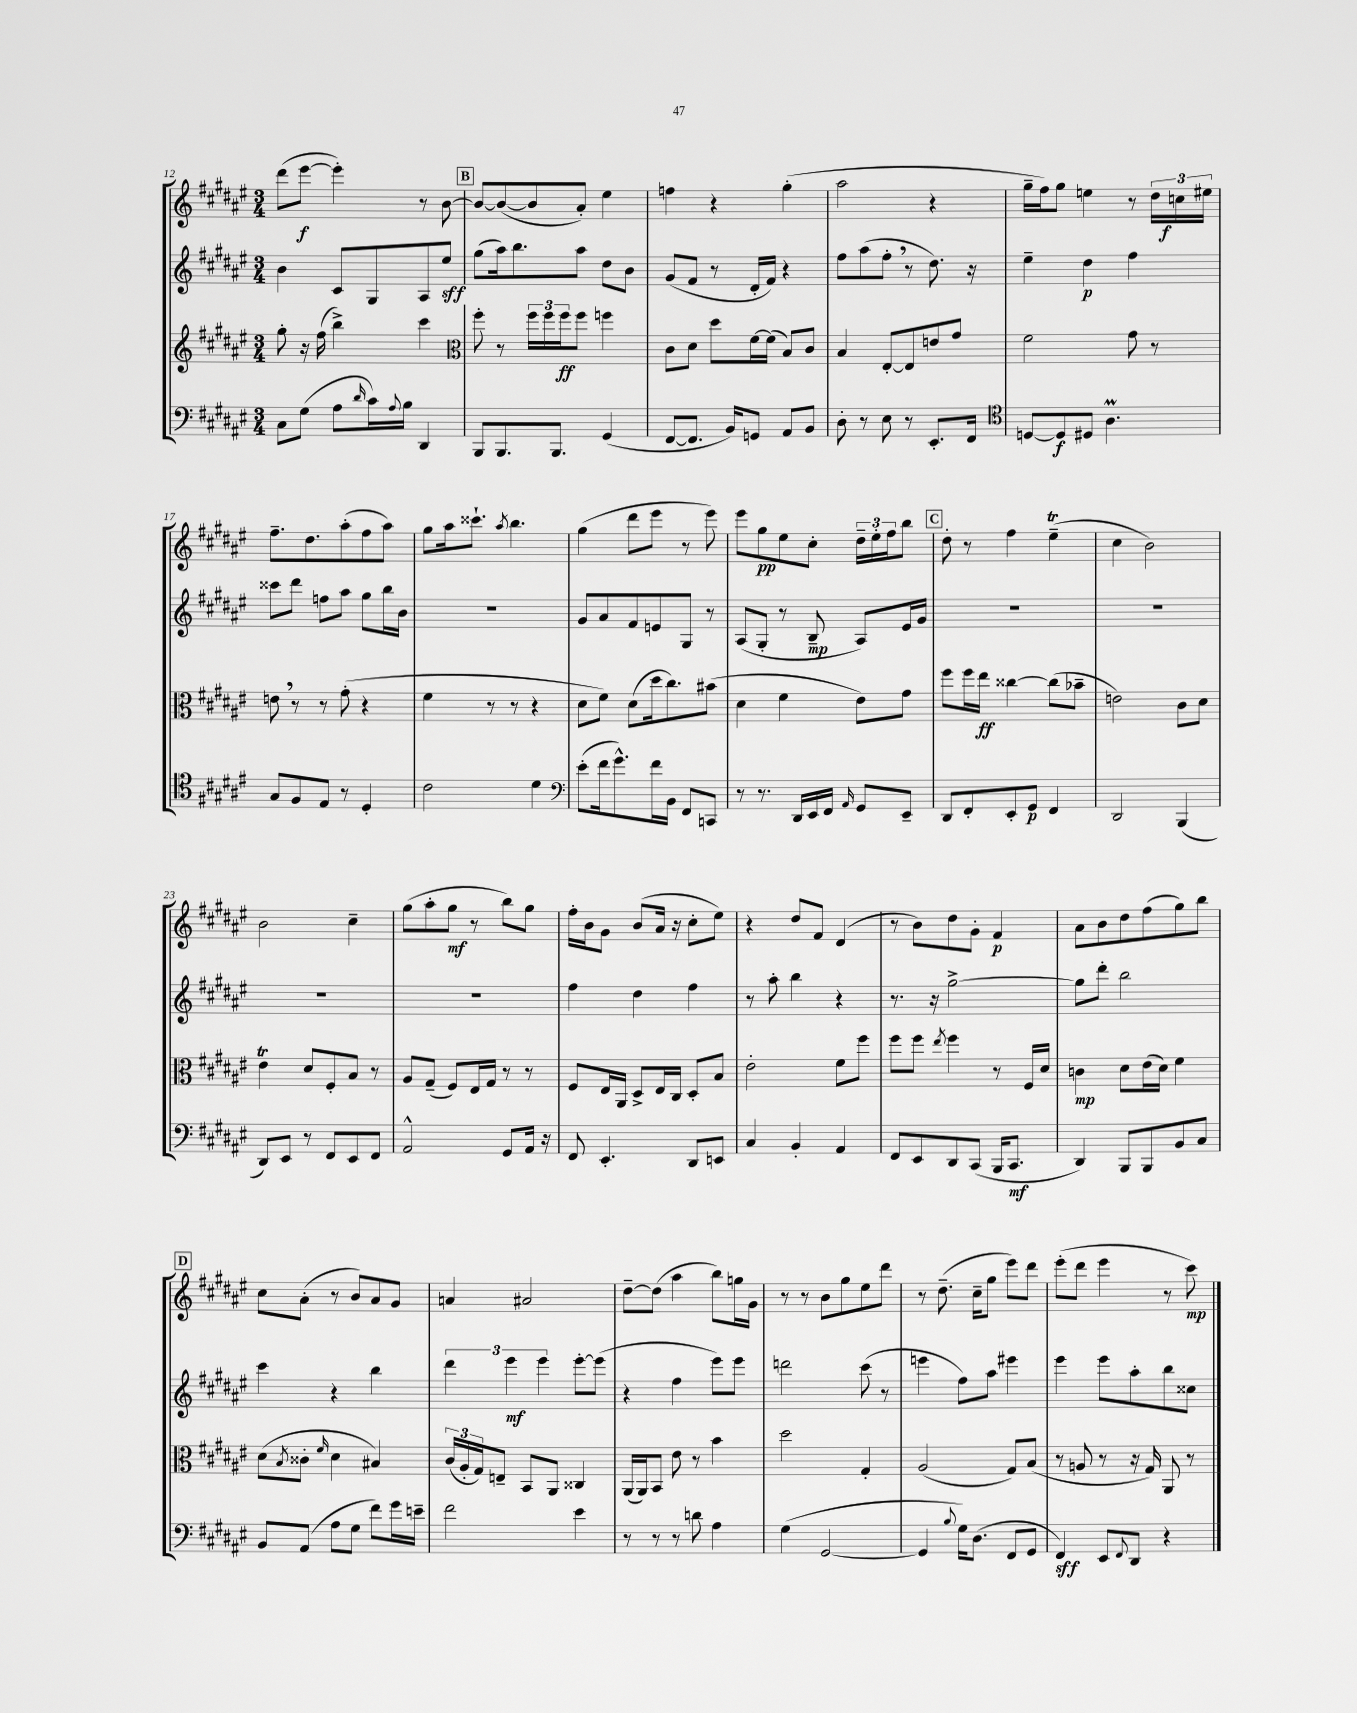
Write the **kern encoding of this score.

**kern	**dynam	**kern	**dynam	**kern	**dynam	**kern	**dynam
*part4	*part4	*part3	*part3	*part2	*part2	*part1	*part1
*staff4	*staff4	*staff3	*staff3	*staff2	*staff2	*staff1	*staff1
*clefF4	*	*clefG2	*	*clefG2	*	*clefG2	*
*k[f#c#g#d#a#e#]	*	*k[f#c#g#d#a#e#]	*	*k[f#c#g#d#a#e#]	*	*k[f#c#g#d#a#e#]	*
*M3/4	*	*M3/4	*	*M3/4	*	*M3/4	*
=12	=12	=12	=12	=12	=12	=12	=12
8C#\L	.	8gg#'\	.	4b\	.	(8ddd#\L	.
(8G#\J	.	16r	.	.	.	[8eee#\J	f
.	.	(16ff#\	.	.	.	.	.
8A#\L	.	4bb^\)	.	8c#/L	.	4eee#'\])	.
16qqd#/	.	.	.	.	.	.	.
16c#\L)	.	.	.	8G#/	.	.	.
8qqA#/	.	.	.	.	.	.	.
16B\JJ	.	.	.	.	.	.	.
4DD#/	.	4ccc#\	.	8A#/	.	8r	.
.	.	.	.	8ee#/J	sff	[8b\	.
!!LO:REH:place=s1:t=B
=13	=13	=13	=13	=13	=13	=13	=13
*	*	*clefC3	*	*	*	*	*
8BBB/L	.	8ff#'\	.	(8gg#\L	.	8b/L_	.
8.BBB/	.	8r	.	16aa#\k)	.	(8b/_	.
.	.	.	.	8.bb\	.	.	.
.	.	24ff#\LL	.	.	.	8b/]	.
.	.	24ff#\	.	.	.	.	.
8.BBB/J	.	.	.	.	.	.	.
.	.	24ff#\J	ff	.	.	.	.
.	.	8ff#\J	.	8aa#\J	.	8a#'/J)	.
(4GG#/	.	4ffn\	.	8dd#\L	.	4ee#\	.
.	.	.	.	8b\J	.	.	.
=14	=14	=14	=14	=14	=14	=14	=14
[8FF#/L	.	8c#\L	.	(8g#/L	.	4ffn\	.
8.FF#/J]	.	8d#\J	.	8f#/J	.	.	.
.	.	8dd#\L	.	8r	.	4r	.
16BB/KL)	.	.	.	.	.	.	.
8GGn/J	.	[16f#\L	.	16d#'/LL	.	.	.
.	.	(16f#\JJ]	.	16f#/JJ)	.	.	.
8AA#/L	.	8B/L)	.	4r	.	(4gg#'\	.
8BB/J	.	8c#/J	.	.	.	.	.
=15	=15	=15	=15	=15	=15	=15	=15
8D#'\	.	4B/	.	8ff#\L	.	2aa#\	.
8r	.	.	.	(8aa#\	.	.	.
8E#\	.	[8E#'/L	.	8ff#',\J	.	.	.
8r	.	8E#/]	.	8r	.	.	.
8.EE#'/L	.	8en/	.	8.dd#\)	.	4r	.
.	.	8g#/J	.	.	.	.	.
16FF#/Jk	.	.	.	16r	.	.	.
=16	=16	=16	=16	=16	=16	=16	=16
*clefC4	*	*	*	*	*	*	*
[8Dn/L	.	2f#\	.	4ee#~\	.	16gg#~\LL	.
.	.	.	.	.	.	16ff#\J)	.
8D/]	f	.	.	.	.	8gg#\J	.
8D#X/J	.	.	.	4dd#\	p	4een\	.
4.A#m\	.	.	.	.	.	.	.
.	.	8g#\	.	4ff#\	.	8r	.
.	.	8r	.	.	.	24dd#\LL	.
.	.	.	.	.	.	24ccn\	f
.	.	.	.	.	.	24ee#X\JJ	.
!!LO:LB:g=z
=17	=17	=17	=17	=17	=17	=17	=17
8G#/L	.	8en,\	.	8ccc##X\L	.	8.ff#~\L	.
8F#/	.	8r	.	8ddd#\J	.	.	.
.	.	.	.	.	.	8.dd#\	.
8E#/J	.	8r	.	8ffn\L	.	.	.
8r	.	(8g#'\	.	8aa#\J	.	(8aa#'\	.
4D#'/	.	4r	.	8gg#\L	.	8ff#\	.
.	.	.	.	16bb\L	.	8aa#\J)	.
.	.	.	.	16b\JJ	.	.	.
=18	=18	=18	=18	=18	=18	=18	=18
2c#\	.	4f#\	.	2.r	.	8gg#\L	.
.	.	.	.	.	.	16aa#\k	.
.	.	.	.	.	.	8.ccc##X`\J	.
.	.	8r	.	.	.	.	.
.	.	.	.	.	.	8qaa#/	.
.	.	8r	.	.	.	4.bb\	.
4d#\	.	4r	.	.	.	.	.
=19	=19	=19	=19	=19	=19	=19	=19
*clefF4	*	*	*	*	*	*	*
(8e#'\L	.	8d#\L	.	8g#/L	.	(4gg#\	.
16f#\k	.	8f#\J)	.	8a#/	.	.	.
8.g#^^\)	.	.	.	.	.	.	.
.	.	(8d#\L	.	8f#/	.	8ddd#\L	.
16f#\L	.	16dd#\k	.	8en/	.	8eee#\J	.
16BB\JJ	.	8.cc#\)	.	.	.	.	.
8FF#/L	.	.	.	8G#/J	.	8r	.
8CCn/J	.	(8b#X\J	.	8r	.	8eee#\)	.
=20	=20	=20	=20	=20	=20	=20	=20
8r	.	4d#\	.	(8A#/L	.	8eee#\L	.
8.r	.	.	.	8G#'/J	.	8gg#\	pp
.	.	4f#\	.	8r	.	8ee#\	.
16DD#/LL	.	.	.	.	.	.	.
16EE#/	.	.	.	8B~/	mp	8cc#'\J	.
16FF#/JJ	.	.	.	.	.	.	.
16qqAA#/	.	.	.	.	.	.	.
8GG#/L	.	8e#\L)	.	8A#/L)	.	24dd#~\LL	.
.	.	.	.	.	.	24ee#'\	.
.	.	.	.	.	.	24ff#\J	.
8EE#~/J	.	8g#\J	.	16e#/L	.	8bb\J	.
.	.	.	.	16g#/JJ	.	.	.
!!LO:REH:place=s1:t=C
=21	=21	=21	=21	=21	=21	=21	=21
8DD#/L	.	8ff#\L	.	2.r	.	8dd#'\	.
8FF#'/	.	16ff#\L	.	.	.	8r	.
.	.	16ee#\JJ	ff	.	.	.	.
8EE#'/	.	[4cc##X\	.	.	.	4ff#\	.
8GG#/J	p	.	.	.	.	.	.
4FF#/	.	(8cc##\L]	.	.	.	(4ee#t~\	.
.	.	8b-X~\J	.	.	.	.	.
=22	=22	=22	=22	=22	=22	=22	=22
2DD#/	.	2en\)	.	2.r	.	4cc#\	.
.	.	.	.	.	.	2b\)	.
(4BBB/	.	8c#\L	.	.	.	.	.
.	.	8d#\J	.	.	.	.	.
!!LO:LB:g=z
=23	=23	=23	=23	=23	=23	=23	=23
8DD#/L)	.	4e#t\	.	2.r	.	2b\	.
8EE#/J	.	.	.	.	.	.	.
8r	.	8d#/L	.	.	.	.	.
8FF#/L	.	8F#'/	.	.	.	.	.
8EE#/	.	8B/J	.	.	.	4cc#~\	.
8FF#/J	.	8r	.	.	.	.	.
=24	=24	=24	=24	=24	=24	=24	=24
2AA#^^/	.	8A#/L	.	2.r	.	(8gg#\L	.
.	.	(8G#~/J	.	.	.	8aa#'\	.
.	.	8F#/L)	.	.	.	8gg#\J	mf
.	.	16E#/L	.	.	.	8r	.
.	.	16G#/JJ	.	.	.	.	.
8GG#/L	.	8r	.	.	.	8bb\L)	.
16AA#/Jk	.	8r	.	.	.	8gg#\J	.
16r	.	.	.	.	.	.	.
=25	=25	=25	=25	=25	=25	=25	=25
8FF#/	.	8F#/L	.	4ff#\	.	16ff#'\LL	.
.	.	.	.	.	.	16b\J	.
4.EE#'/	.	16E#/L	.	.	.	8g#\J	.
.	.	16AA#/JJ	.	.	.	.	.
.	.	8D#^/L	.	4dd#\	.	(8b/L	.
.	.	16E#/L	.	.	.	16a#/Jk	.
.	.	16C#/JJ	.	.	.	16r	.
8DD#/L	.	8D#'/L	.	4ff#\	.	8cc#'\L	.
8EEn/J	.	8B/J	.	.	.	8ee#\J)	.
=26	=26	=26	=26	=26	=26	=26	=26
4C#/	.	2e#'\	.	8r	.	4r	.
.	.	.	.	8aa#'\	.	.	.
4BB'/	.	.	.	4bb\	.	8dd#/L	.
.	.	.	.	.	.	8f#/J	.
4AA#/	.	8f#\L	.	4r	.	(4d#/	.
.	.	8ff#\J	.	.	.	.	.
=27	=27	=27	=27	=27	=27	=27	=27
8FF#/L	.	8ff#\L	.	8.r	.	8r	.
8EE#/	.	8ff#\J	.	.	.	8b\L)	.
.	.	.	.	16r	.	.	.
.	.	8qee#/	.	.	.	.	.
8DD#/	.	4ff#\	.	[2gg#^\	.	8dd#\	.
(8CC#/J	.	.	.	.	.	8g#'\J	.
16BBB/KL	.	8r	.	.	.	4f#/	p
8.CC#/J	mf	.	.	.	.	.	.
.	.	16F#/LL	.	.	.	.	.
.	.	16d#/JJ	.	.	.	.	.
=28	=28	=28	=28	=28	=28	=28	=28
4DD#/)	.	4cn\	mp	8gg#\L]	.	8a#\L	.
.	.	.	.	8ddd#'\J	.	8b\	.
8BBB/L	.	8d#\L	.	2bb\	.	8dd#\	.
8BBB/	.	(16e#\L	.	.	.	(8ff#\	.
.	.	16d#\JJ)	.	.	.	.	.
8BB/	.	4f#\	.	.	.	8gg#\)	.
8C#/J	.	.	.	.	.	8bb\J	.
!!LO:LB:g=z
!!LO:REH:place=s1:t=D
=29	=29	=29	=29	=29	=29	=29	=29
8BB/L	.	(8d#\L	.	4ccc#\	.	8cc#\L	.
.	.	8qB/	.	.	.	.	.
(8AA#/J	.	8c##X'\J	.	.	.	(8a#'\J	.
.	.	16qqf#/	.	.	.	.	.
8A#\L	.	4d#\	.	4r	.	8r	.
8G#\J	.	.	.	.	.	8b/L)	.
8f#\L)	.	4B#X/)	.	4bb\	.	8a#/	.
16g#\L	.	.	.	.	.	8g#/J	.
16en~\JJ	.	.	.	.	.	.	.
=30	=30	=30	=30	=30	=30	=30	=30
2f#\	.	(24c#/LL	.	6ddd#\	.	4an/	.
.	.	24A#'/	.	.	.	.	.
.	.	24G#/J)	.	.	.	.	.
.	.	8En~/J	.	.	.	.	.
.	.	.	.	6eee#\	mf	.	.
.	.	8BB/L	.	.	.	2a#X/	.
.	.	.	.	6eee#\	.	.	.
.	.	8AA#/J	.	.	.	.	.
4e#\	.	4C##X/	.	[8eee#'\L	.	.	.
.	.	.	.	(8eee#\J]	.	.	.
=31	=31	=31	=31	=31	=31	=31	=31
8r	.	(16AA#/LL	.	4r	.	[8dd#~\L	.
.	.	16AA#/J)	.	.	.	.	.
8r	.	8BB/J	.	.	.	(8dd#\J]	.
8r	.	8e#\	.	4ff#\	.	4aa#\	.
8dn\	.	8r	.	.	.	.	.
4A#\	.	4b\	.	8eee#\L)	.	8bb\L)	.
.	.	.	.	8eee#\J	.	16ggn\L	.
.	.	.	.	.	.	16g#\JJ	.
=32	=32	=32	=32	=32	=32	=32	=32
(4G#\	.	2dd#\	.	2dddn\	.	8r	.
.	.	.	.	.	.	8r	.
[2GG#/	.	.	.	.	.	8b\L	.
.	.	.	.	.	.	8gg#\	.
.	.	4G#'/	.	(8ccc#\	.	8ee#\	.
.	.	.	.	8r	.	8ddd#\J	.
=33	=33	=33	=33	=33	=33	=33	=33
4GG#/]	.	(2A#/	.	4eeen\	.	8r	.
.	.	.	.	.	.	(8.dd#~\	.
8qqB/	.	.	.	.	.	.	.
16G#\KL)	.	.	.	8ff#\L)	.	.	.
(8.D#\J	.	.	.	.	.	16cc#~\KL	.
.	.	.	.	8aa#\J	.	8gg#\J	.
8FF#/L	.	8G#/L)	.	4eee#X\	.	8eee#\L)	.
8GG#/J	.	(8B/J	.	.	.	8ddd#\J	.
=34	=34	=34	=34	=34	=34	=34	=34
4FF#/)	sff	8r	.	4eee#\	.	(8eee#'\L	.
.	.	8An/	.	.	.	8ddd#\J	.
8EE#/L	.	8r	.	8eee#\L	.	4eee#\	.
8qqFF#/	.	.	.	.	.	.	.
8DD#/J	.	16r	.	8aa#'\	.	.	.
.	.	16G#/)	.	.	.	.	.
4r	.	8AA#/	.	8bb\	.	8r	.
.	.	8r	.	8cc##X\J	.	8ccc#\)	mp
==	==	==	==	==	==	==	==
*-	*-	*-	*-	*-	*-	*-	*-
